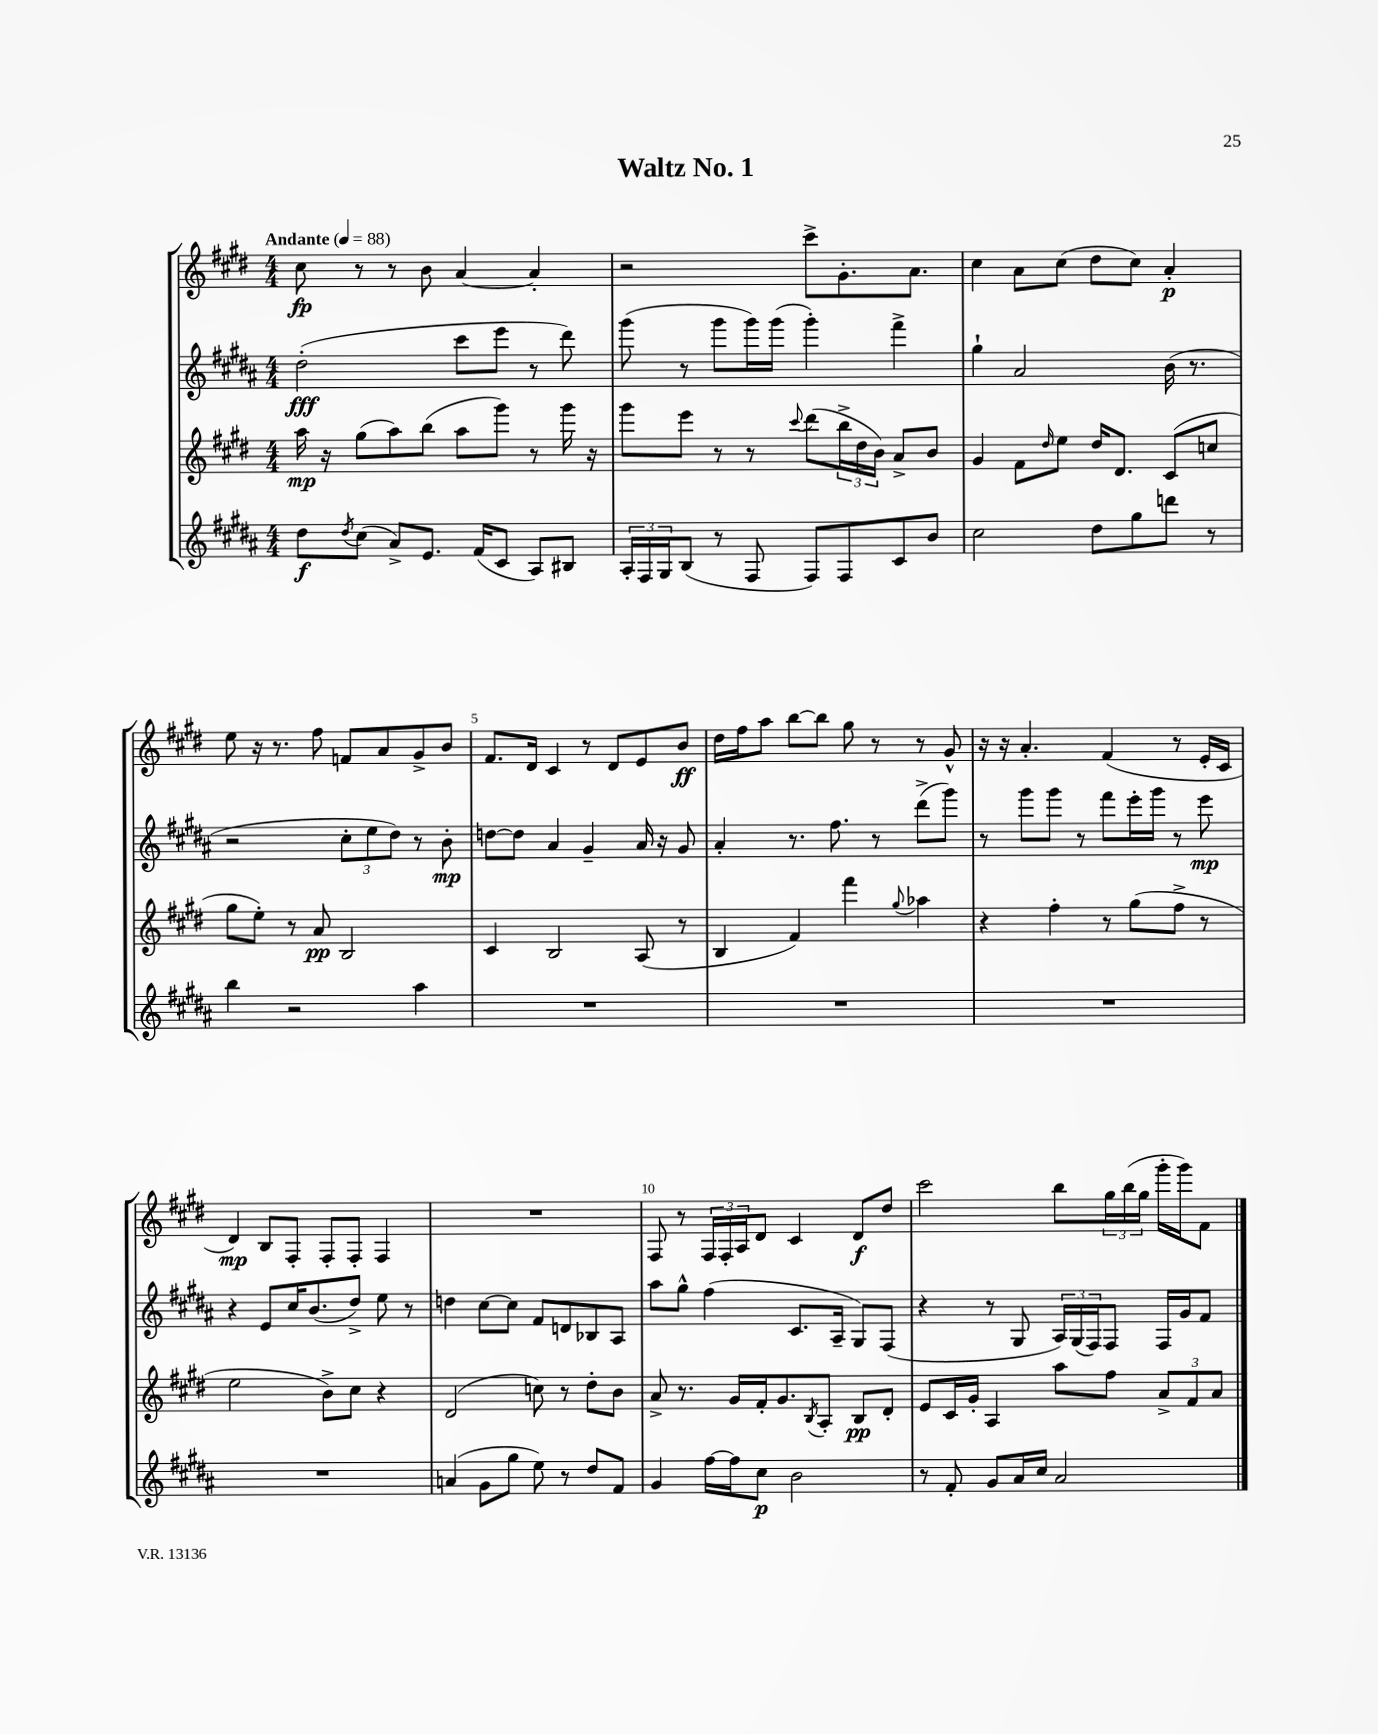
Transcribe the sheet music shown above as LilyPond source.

\header { title = "Waltz No. 1" }
<<
\new StaffGroup <<
\new Staff = "s0" {
    \clef treble \key e \major \numericTimeSignature \time 4/4 \tempo "Andante" 4 = 88
    cis''8\fp r8 r8 b'8 a'4~ a'4-. |
    r2 cis'''8-> gis'8.-. a'8. |
    cis''4 a'8 cis''8( dis''8 cis''8) a'4-.\p |
    e''8 r16 r8. fis''8 f'8 a'8 gis'8-> b'8 |
    fis'8. dis'16 cis'4 r8 dis'8 e'8 b'8\ff |
    dis''16 fis''16 a''8 b''8~ b''8 gis''8 r8 r8 gis'8-^ |
    r16 r16 a'4.-. fis'4( r8 e'16-. cis'16 |
    dis'4\mp) b8 fis8-. fis8-. fis8-. fis4 |
    R1 |
    fis8 r8 \tuplet 3/2 { fis16 fis16-. a16 } dis'8 cis'4 dis'8\f dis''8 |
    cis'''2 b''8 \tuplet 3/2 { gis''16 b''16( gis''16 } gis'''16-. gis'''16) fis'8 \bar "|." |
}
\new Staff = "s1" {
    \clef treble \key b \major \numericTimeSignature \time 4/4
    dis''2-.\fff( cis'''8 e'''8 r8 dis'''8) |
    gis'''8( r8 gis'''8 gis'''16) gis'''16( gis'''4-.) fis'''4-> |
    gis''4-! ais'2 b'16( r8. |
    r2 \tuplet 3/2 { cis''8-. e''8 dis''8) } r8 b'8-.\mp |
    d''8~ d''8 ais'4 gis'4-- ais'16 r16 gis'8 |
    ais'4-. r8. fis''8. r8 dis'''8->( gis'''8) |
    r8 gis'''8 gis'''8 r8 fis'''8 e'''16-. gis'''16 r8 e'''8\mp |
    r4 e'8 cis''16 b'8.( dis''8->) e''8 r8 |
    d''4 cis''8~ cis''8 fis'8 d'8 bes8 ais8 |
    ais''8 gis''8-^ fis''4( cis'8. ais16-- gis8) fis8( |
    r4 r8 gis8 \tuplet 3/2 { ais16) gis16( fis16) } fis8 fis16 gis'16 fis'8 \bar "|." |
}
\new Staff = "s2" {
    \clef treble \key e \major \numericTimeSignature \time 4/4
    a''16\mp r16 gis''8( a''8) b''8( a''8 gis'''8) r8 gis'''16 r16 |
    gis'''8 e'''8 r8 r8 \appoggiatura { cis'''8 } dis'''8( \tuplet 3/2 { b''16-> dis''16 b'16) } a'8-> b'8 |
    gis'4 fis'8 \grace { dis''16 } e''8 dis''16 dis'8. cis'8( c''8 |
    gis''8 e''8-.) r8 a'8\pp b2 |
    cis'4 b2 a8( r8 |
    b4 fis'4) fis'''4 \appoggiatura { gis''8 } aes''4 |
    r4 fis''4-. r8 gis''8( fis''8-> r8 |
    e''2 b'8->) cis''8 r4 |
    dis'2( c''8) r8 dis''8-. b'8 |
    a'8-> r8. gis'16 fis'16-. gis'8. \acciaccatura { b8 } a8-. b8\pp dis'8-. |
    e'8 cis'16 gis'16-. a4 a''8 fis''8 \tuplet 3/2 { a'8-> fis'8 a'8 } \bar "|." |
}
\new Staff = "s3" {
    \clef treble \key b \major \numericTimeSignature \time 4/4
    dis''8\f \acciaccatura { dis''8 } cis''8( ais'8->) e'8. fis'16( cis'8 ais8) bis8 |
    \tuplet 3/2 { ais16-. fis16 gis16 } b8( r8 fis8 fis8) fis8 cis'8 b'8 |
    cis''2 dis''8 gis''8 d'''8 r8 |
    b''4 r2 ais''4 |
    R1 |
    R1 |
    R1 |
    R1 |
    a'4( gis'8 gis''8 e''8) r8 dis''8 fis'8 |
    gis'4 fis''16~ fis''16 cis''8\p b'2 |
    r8 fis'8-. gis'8 ais'16 cis''16 ais'2 \bar "|." |
}
>>
>>
\layout { \context { \Score \override BarNumber.break-visibility = ##(#f #t #t) barNumberVisibility = #(every-nth-bar-number-visible 5) } }
